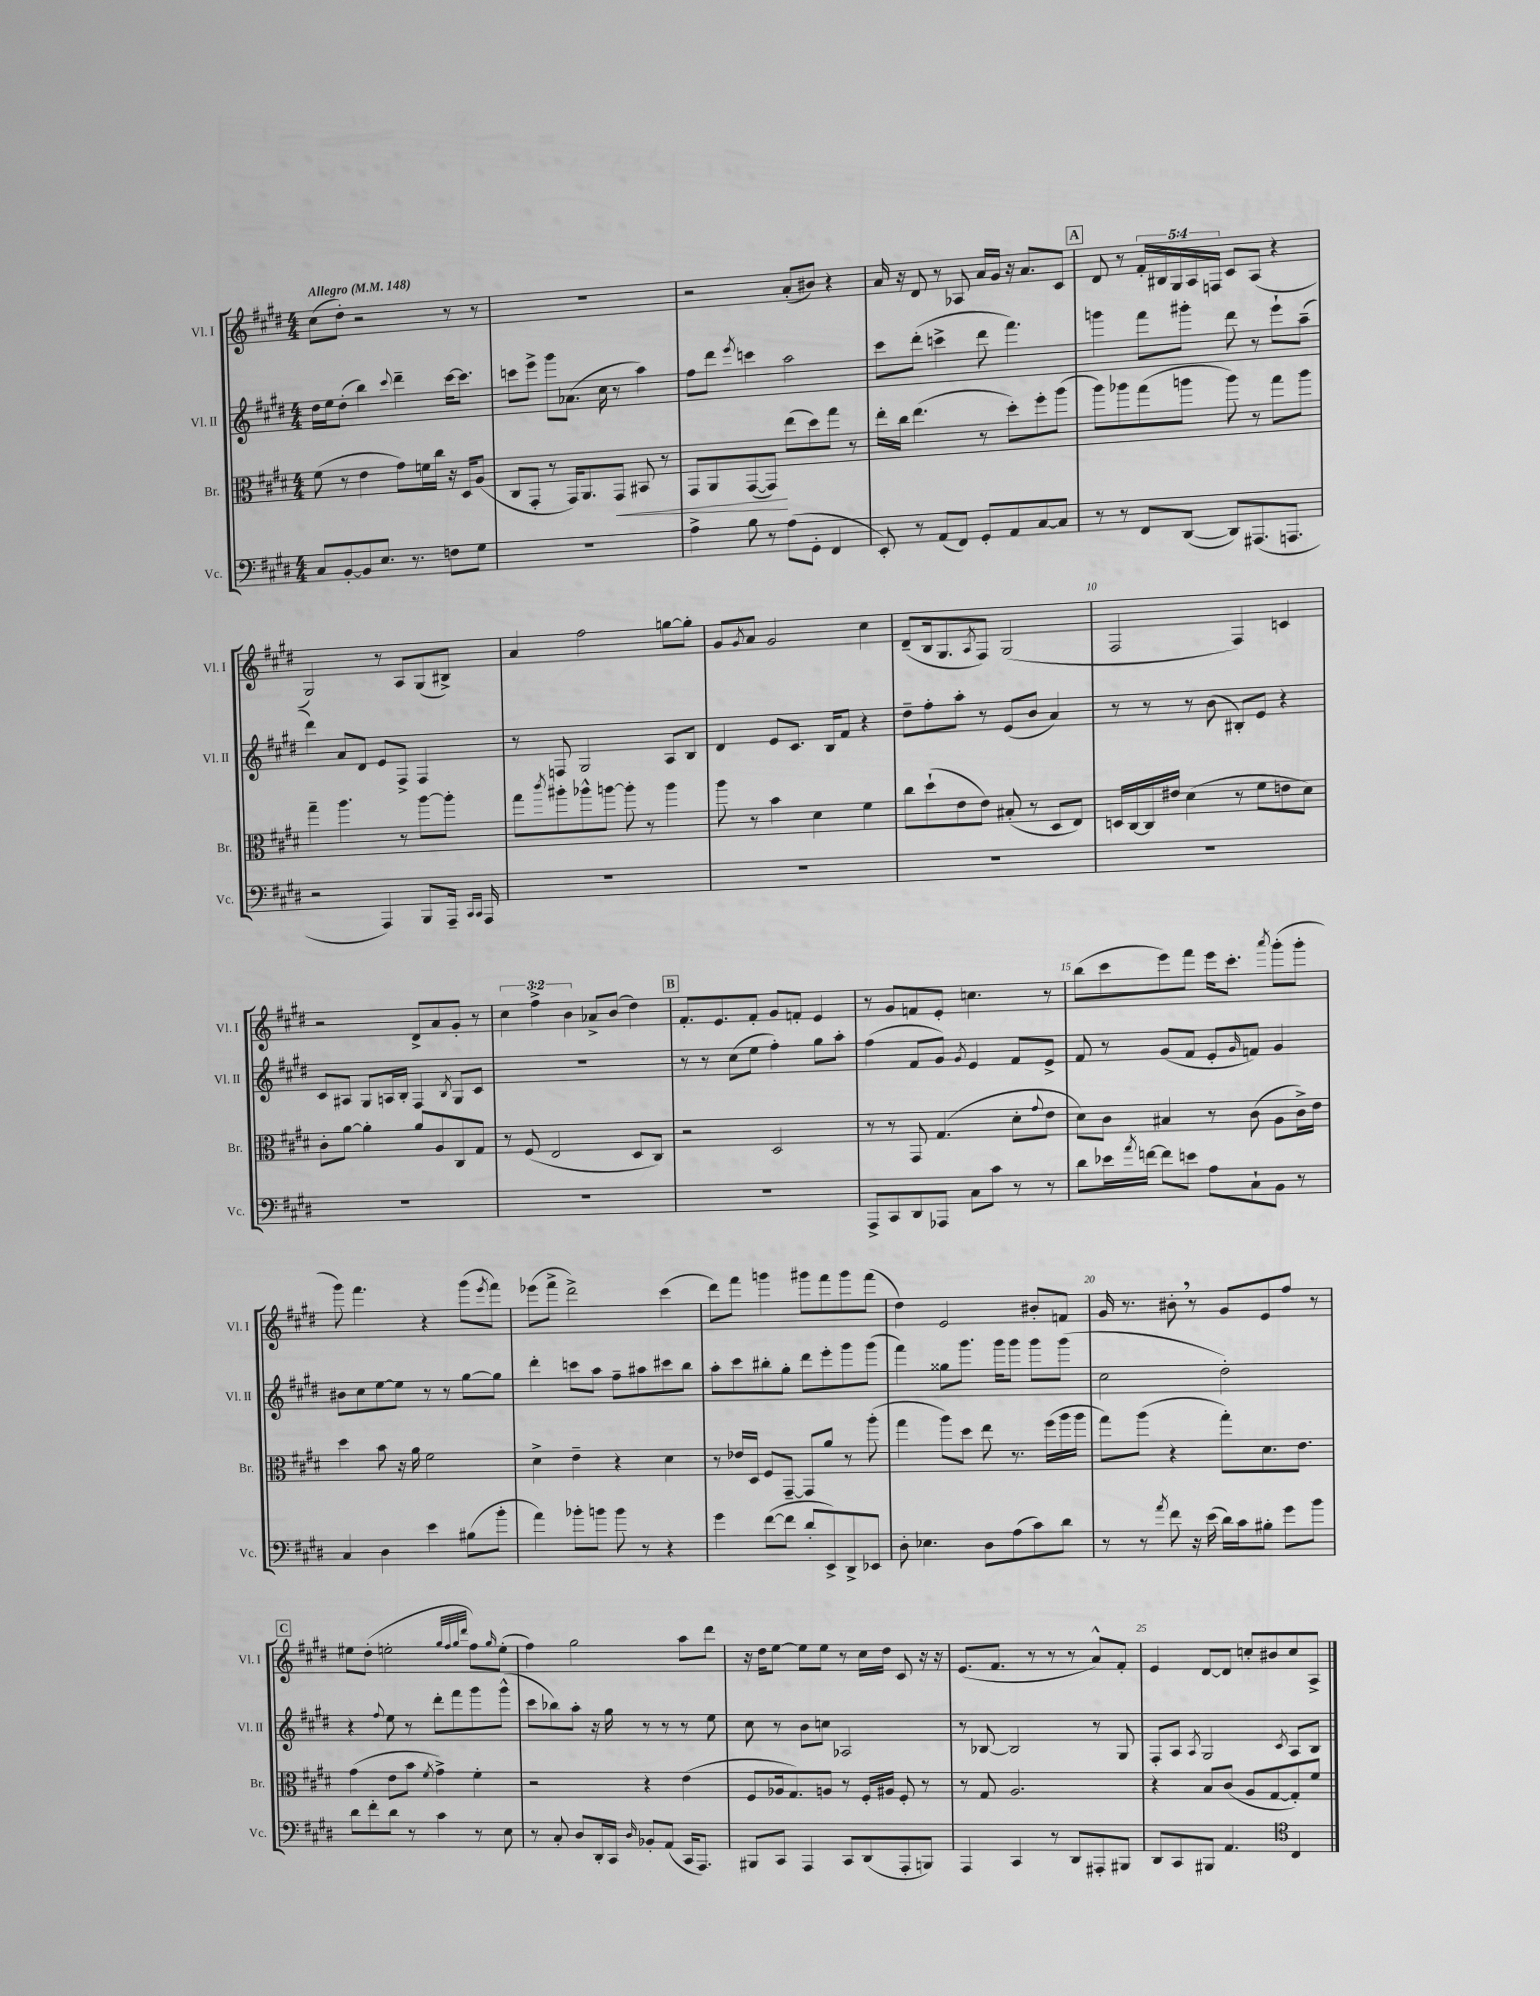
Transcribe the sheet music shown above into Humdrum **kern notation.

**kern	**kern	**dynam	**kern	**kern
*part4	*part3	*part3	*part2	*part1
*staff4	*staff3	*staff3	*staff2	*staff1
*I"Vc.	*I"Br.	*	*I"Vl. II	*I"Vl. I
*I'Vc.	*I'Br.	*	*I'Vl. II	*I'Vl. I
*clefF4	*clefC3	*	*clefG2	*clefG2
*k[f#c#g#d#]	*k[f#c#g#d#]	*	*k[f#c#g#d#]	*k[f#c#g#d#]
*M4/4	*M4/4	*	*M4/4	*M4/4
*MM148	*MM148	*	*MM148	*MM148
=1	=1	=1	=1	=1
!	!	!	!	!LO:TX:a:B:t=Allegro
8C#/L	(8f#\	.	16dd#\LL	(8cc#\L
.	.	.	16ee\J	.
[8BB'/	8r	.	(8dd#'\J	8dd#'\J)
8BB/]	4e\	.	4bb\)	2r
8.E/J	.	.	.	.
.	.	.	8qqccc#/	.
.	8g#\L)	.	4ddd#~\	.
8.r	.	.	.	.
.	16fn\L	.	.	.
.	16cc#\JJ	.	.	.
8Fn\L	16r	.	[16ccc#\KL	8r
.	16D#/KL	.	8.ccc#\J]	.
8G#\J	(8A/J	.	.	8r
=2	=2	=2	=2	=2
1r	8C#/L	.	8cccn\L	1r
.	8GG#'/J	.	8eee^\J	.
.	8r	.	8ggg#\L	.
.	16GG#/KL)	.	(8.a-X\J	.
.	8.AA/	.	.	.
.	.	.	16cc#\	.
!	!	!LO:HP:b	!	!
.	8GG#/J	<	8r	.
.	8BB#X/	.	4aa\)	.
.	8r	.	.	.
=3	=3	=3	=3	=3
4A^\	8GG#/L	.	8ff#\L	2r
.	8AA/	.	8ddd#\J	.
.	.	.	8qeee/	.
8B\	([8GG#/	.	4cccn\	.
8r	8GG#/J])	.	.	.
(8A\L	(8ee\L	[	2aa\	(8a'/L
8GG#'\J	8dd#\)	.	.	8b#X/J)
4FF#/	8gg#\J	.	.	4r
.	8r	.	.	.
=4	=4	=4	=4	=4
8EE'/)	16ee'\LL	.	8ccc#\L	16a/
.	16cc#\JJ	.	.	16r
8r	(4.ee\	.	(8ddd#'\J	8d#/
(8AA/L	.	.	4cccn^\	8r
8FF#/J)	.	.	.	8A-X/
8GG#'/L	8r	.	8ddd#\	16a/LL
.	.	.	.	16g#/JJ
8AA/	8dd#'\L)	.	4.fff#\)	16r
.	.	.	.	8.a/L
[8C#/	8ff#'\	.	.	.
8C#/J]	(8aa\J	.	.	8c#/J
!!LO:REH:place=s1:t=A
=5	=5	=5	=5	=5
8r	8aa\L)	.	4gggn\	8d#/
8r	8aa-X\	.	.	8r
8FF#/L	(8gg#\	.	8fff#\L	20f#'/LL
.	.	.	.	20B#X/
.	.	.	.	20G#/
([8DD#/J	8aan\J	.	8ggg#X'\J	.
.	.	.	.	20A/
.	.	.	.	20Fn/JJ
8DD#/L])	8aa\)	.	8ddd#\	8c#/L
(8.AAA#X/	8r	.	8r	(8A/J
.	8gg#\L	.	8eee`\L	4r
8.AAAn/J	.	.	.	.
.	8aa\J	.	(8aa~\J	.
!!LO:LB:g=z
=6	=6	=6	=6	=6
2r	4gg#~\	.	4ddd#\)	2G#/)
.	4.aa\	.	8a/L	.
.	.	.	8d#/J	.
4AAA/)	.	.	8e/L	8r
.	8r	.	8F#^/J	8A/L
8BBB/L	[8aa\L	.	4F#/	(8G#/
16AAA~/Jk	8aa'\J]	.	.	8B#X^/J)
16qqCC#/LL	.	.	.	.
16qqCC#/JJ	.	.	.	.
16AAA/	.	.	.	.
=7	=7	=7	=7	=7
1r	8gg#\L	.	8r	4a/
.	8qccc#/	.	.	.
.	8aa#X'\	.	8Fn/	.
.	8aa-X^^\	.	2G#/	2ff#\
.	[8aan\J	.	.	.
.	8aa'\]	.	.	.
.	8r	.	.	.
.	4aa\	.	8A/L	[8ggn\L
.	.	.	8B/J	8gg'\J]
=8	=8	=8	=8	=8
1r	8aa\	.	4d#/	8g#/L
.	.	.	.	8qg#/
.	8r	.	.	8a/J
.	4b\	.	8e/L	2g#/
.	.	.	8.c#/J	.
.	4d#\	.	.	.
.	.	.	16B/KL	.
.	.	.	8f#/J	.
.	4f#\	.	4r	4cc#\
=9	=9	=9	=9	=9
1r	8cc#\L	.	8dd#~\L	(8d#~/L
.	(8dd#`\	.	8ff#'\	16B/k
.	.	.	.	8.G#/
.	8e\	.	8aa'\J	.
.	.	.	.	8qA/
.	8e\J)	.	8r	8F#/J)
.	(8B#X'/	.	(8e/L	(2G#/
.	8r	.	8b/J	.
.	8D#/L	.	4a/)	.
.	8E/J)	.	.	.
=10	=10	=10	=10	=10
1r	16Dn/LL	.	8r	2F#/
.	[16C#/	.	.	.
.	16C#/]	.	8r	.
.	16e#X/JJ	.	.	.
.	(4d#\	.	8r	.
.	.	.	(8b\	.
.	8r	.	8B#X'/L)	4F#/)
.	8f#\L	.	8e/J	.
.	8en\	.	4r	4cn/
.	8d#\J)	.	.	.
!!LO:LB:g=z
=11	=11	=11	=11	=11
1r	8c#'\L	.	8c#/L	2r
.	[8a\J	.	8A#X/J	.
.	4a'\]	.	8G#/L	.
.	.	.	16An/L	.
.	.	.	16B'/JJ	.
.	8a/L	.	4F#/	8d#^/L
.	8A/	.	.	8a/
.	.	.	8qB/	.
.	8C#/	.	8G#/L	8g#'/J
.	8G#/J	.	8c#/J	8r
=12	=12	=12	=12	=12
1r	8r	.	1r	6cc#\
.	(8F#/	.	.	.
.	.	.	.	6ff#^\
.	2E/	.	.	.
.	.	.	.	6b\
.	.	.	.	8a-X^/L
.	.	.	.	(8b/J
.	8D#/L	.	.	4dd#\)
.	8C#/J)	.	.	.
!!LO:REH:place=s1:t=B
=13	=13	=13	=13	=13
1r	2r	.	8r	8.f#'/L
.	.	.	8r	.
.	.	.	.	8.e/
.	.	.	(8cc#\L	.
.	.	.	8ee\J	8f#'/J
.	2D#/	.	4ff#'\)	8g#/L
.	.	.	.	8fn'/J
.	.	.	8gg#\L	4e/
.	.	.	8aa'\J	.
=14	=14	=14	=14	=14
8AAA^/L	8r	.	(4ff#\	8r
8CC#/	8r	.	.	8g#/L
8DD#/	8GG#/	.	8f#/L	8fn/
8AAA-X/J	(4.G#/	.	8g#/J)	8e'/J
.	.	.	8qg#/	.
8C#\L	.	.	4e/	4.ccn\
8c#\J	.	.	.	.
8r	8d#'\L	.	8f#/L	.
.	8qqg#/	.	.	.
8r	8e\J	.	8e^/J	8r
=15	=15	=15	=15	=15
8d#\L	8d#\L)	.	8f#/	(8bb\L
16e-X\L	8c#\J	.	8r	8ccc#\
8qa/	.	.	.	.
[16fn\JJ	.	.	.	.
8f\L]	4B#X/	.	(8g#/L	8eee\)
8en\J	.	.	8f#/J	8fff#\J
8A\L	8r	.	8e'/L	16eee\KL
.	.	.	.	8.ccc#'\J
.	.	.	16qqg#/	.
8C#`\	(8c#\	.	8fn/J)	.
.	.	.	.	8qaaa/
8BB\J	8A\L	.	4g#/	(8ggg#'\L
8r	16c#^\L)	.	.	8ggg#'\J
.	16e\JJ	.	.	.
!!LO:LB:g=z
=16	=16	=16	=16	=16
4C#/	4dd#\	.	8b#X\L	8ggg#\)
.	.	.	8cc#\	4.fff#\
4D#\	8b\	.	[8ee\	.
.	16r	.	8ee\J]	.
.	16a\	.	.	.
4e\	2f#\	.	8r	4r
.	.	.	8r	.
(8B#X\L	.	.	[8gg#\L	(8ggg#\L
.	.	.	.	8qeee/
8b'\J	.	.	8gg#\J]	8fff#\J)
=17	=17	=17	=17	=17
4a\)	4d#^\	.	4ddd#'\	(8eee-X\L
.	.	.	.	8fff#^\J
8b-X'\L	4e~\	.	8cccn\L	2ddd#^\)
8bn\J	.	.	8aa\J	.
8b\	4r	.	8ff#~\L	.
8r	.	.	8aa#X\	.
4r	4d#\	.	8ccc#X\	(4ccc#\
.	.	.	8bb\J	.
=18	=18	=18	=18	=18
4g#\	8r	.	8aa'\L	8ddd#\L)
.	16e-X/LL	.	8ccc#\	8fff#\J
.	16D#/JJ	.	.	.
([8f#\L	8F#/L	.	8bb#X'\	4gggn\
8f#\J]	[8GG#~/J	.	8gg#'\J	.
8d#'/L	8GG#/L]	.	8ddd#\L	8ggg#X\L
8EE^/)	8a/J	.	8eee'\	8fff#\
8DD#^/	8r	.	8ggg#\	8ggg#\
8EE-X/J	(8aa'\	.	(8ggg#\J	(8fff#\J
=19	=19	=19	=19	=19
8D#'\	4gg#\	.	4fff#\)	4dd#\)
4.E-X\	.	.	.	.
.	8aa\L)	.	8gg##X\L	2e/
.	8dd#\J	.	8.ggg#\J	.
8D#\L	8ee\	.	.	.
.	.	.	16ggg#\KL	.
(8A\	8.r	.	8ggg#\J	.
8c#\)	.	.	8ggg#\L	8b#X'/L
.	(16ff#\LL	.	.	.
8d#\J	16aa\	.	(8ggg#\J	8fn/J
.	16aa\JJ	.	.	.
=20	=20	=20	=20	=20
8r	8gg#\L)	.	2cc#\	16g#/
.	.	.	.	8.r
8r	(8aa\J	.	.	.
8qa/	.	.	.	.
8f#\	4r	.	.	8b#X',\
16r	.	.	.	8r
(16e\	.	.	.	.
16d#\LL)	8gg#'\L)	.	2dd#'\)	8g#/L
16c#\J	.	.	.	.
8B#X'\J	8.d#\	.	.	8e/
8g#\L	.	.	.	8ff#/J
.	8.e\J	.	.	.
8b\J	.	.	.	8r
!!LO:LB:g=z
!!LO:REH:place=s1:t=C
=21	=21	=21	=21	=21
8d#\L	(4g#\	.	4r	8ee#X\L
8f#'\	.	.	.	(8dd#'\J
.	.	.	8qqff#/	.
8d#\J	8e\L	.	8ee\	2een'\
8r	8b\J	.	8r	.
.	8qf#/	.	.	.
4c#\	4g#^\)	.	8ddd#'\L	.
.	.	.	8fff#\	.
.	.	.	.	32qqgg#/LLL
.	.	.	.	32qqff#/
.	.	.	.	32qqgg#/
.	.	.	.	32qqddd#/JJJ
8r	4f#'\	.	8ggg#\	8ff#\L)
.	.	.	.	16qqgg#/
8E\	.	.	(8ggg#^^\J	(8ee'\J
=22	=22	=22	=22	=22
8r	2r	.	8ccc#\L	4ff#\)
8C#'/	.	.	8bb-X\)	.
8D#/L	.	.	8aa'\J	2gg#\
16DD#'/L	.	.	16r	.
16CC#/JJ	.	.	16gg#\	.
16qqD#/	.	.	.	.
8BB-X'/L	4r	.	8r	.
(8AA/J	.	.	8r	.
16CC#/KL	(4e\	.	8r	8aa\L
8.AAA/J)	.	.	.	.
.	.	.	8ee\	8ddd#\J
=23	=23	=23	=23	=23
8BBB#X/L	8F#/L	.	8cc#\	16r
.	.	.	.	16dd#\KL
8CC#/J	16A-X/k	.	8r	[8ee\J
.	8.G#/)	.	.	.
4AAA/	.	.	8b\L	8ee\L]
.	8An/J	.	8ccn\J	8ee\J
8CC#/L	8r	.	2A-X/	8r
(8DD#/	16F#'/LL	.	.	16cc#\LL
.	16A#X/JJ	.	.	16dd#\JJ
8AAA'/	8F#'/	.	.	8c#/
8BBBn/J)	8r	.	.	16r
.	.	.	.	16r
=24	=24	=24	=24	=24
4AAA/	8r	.	8r	(8.e/L
.	8G#/	.	[8B-X/	.
.	.	.	.	8.f#/J
4CC#/	2.A/	.	2B-/]	.
.	.	.	.	8r
8r	.	.	.	8r
8DD#/L	.	.	.	8r
8AAA#X'/	.	.	8r	8a^^/L)
8BBB#X/J	.	.	8G#/	8f#'/J
=25	=25	=25	=25	=25
8DD#/L	4r	.	8F#'/L	4e/
8CC#/	.	.	8A/J	.
.	.	.	8qA/	.
8BBB#X/J	8B/L	.	2G#/	[8d#/L
4.AA/	(8c#/J	.	.	8d#/J]
.	8A/L	.	.	8ccn'/L
.	[8G#/	.	.	8b#X/
*clefC4	*	*	*	*
.	.	.	8qc#/	.
4C#/	8G#'/])	.	8A/L	8cc/
.	8f#/J	.	8B/J	8A^/J
==	==	==	==	==
*-	*-	*-	*-	*-
